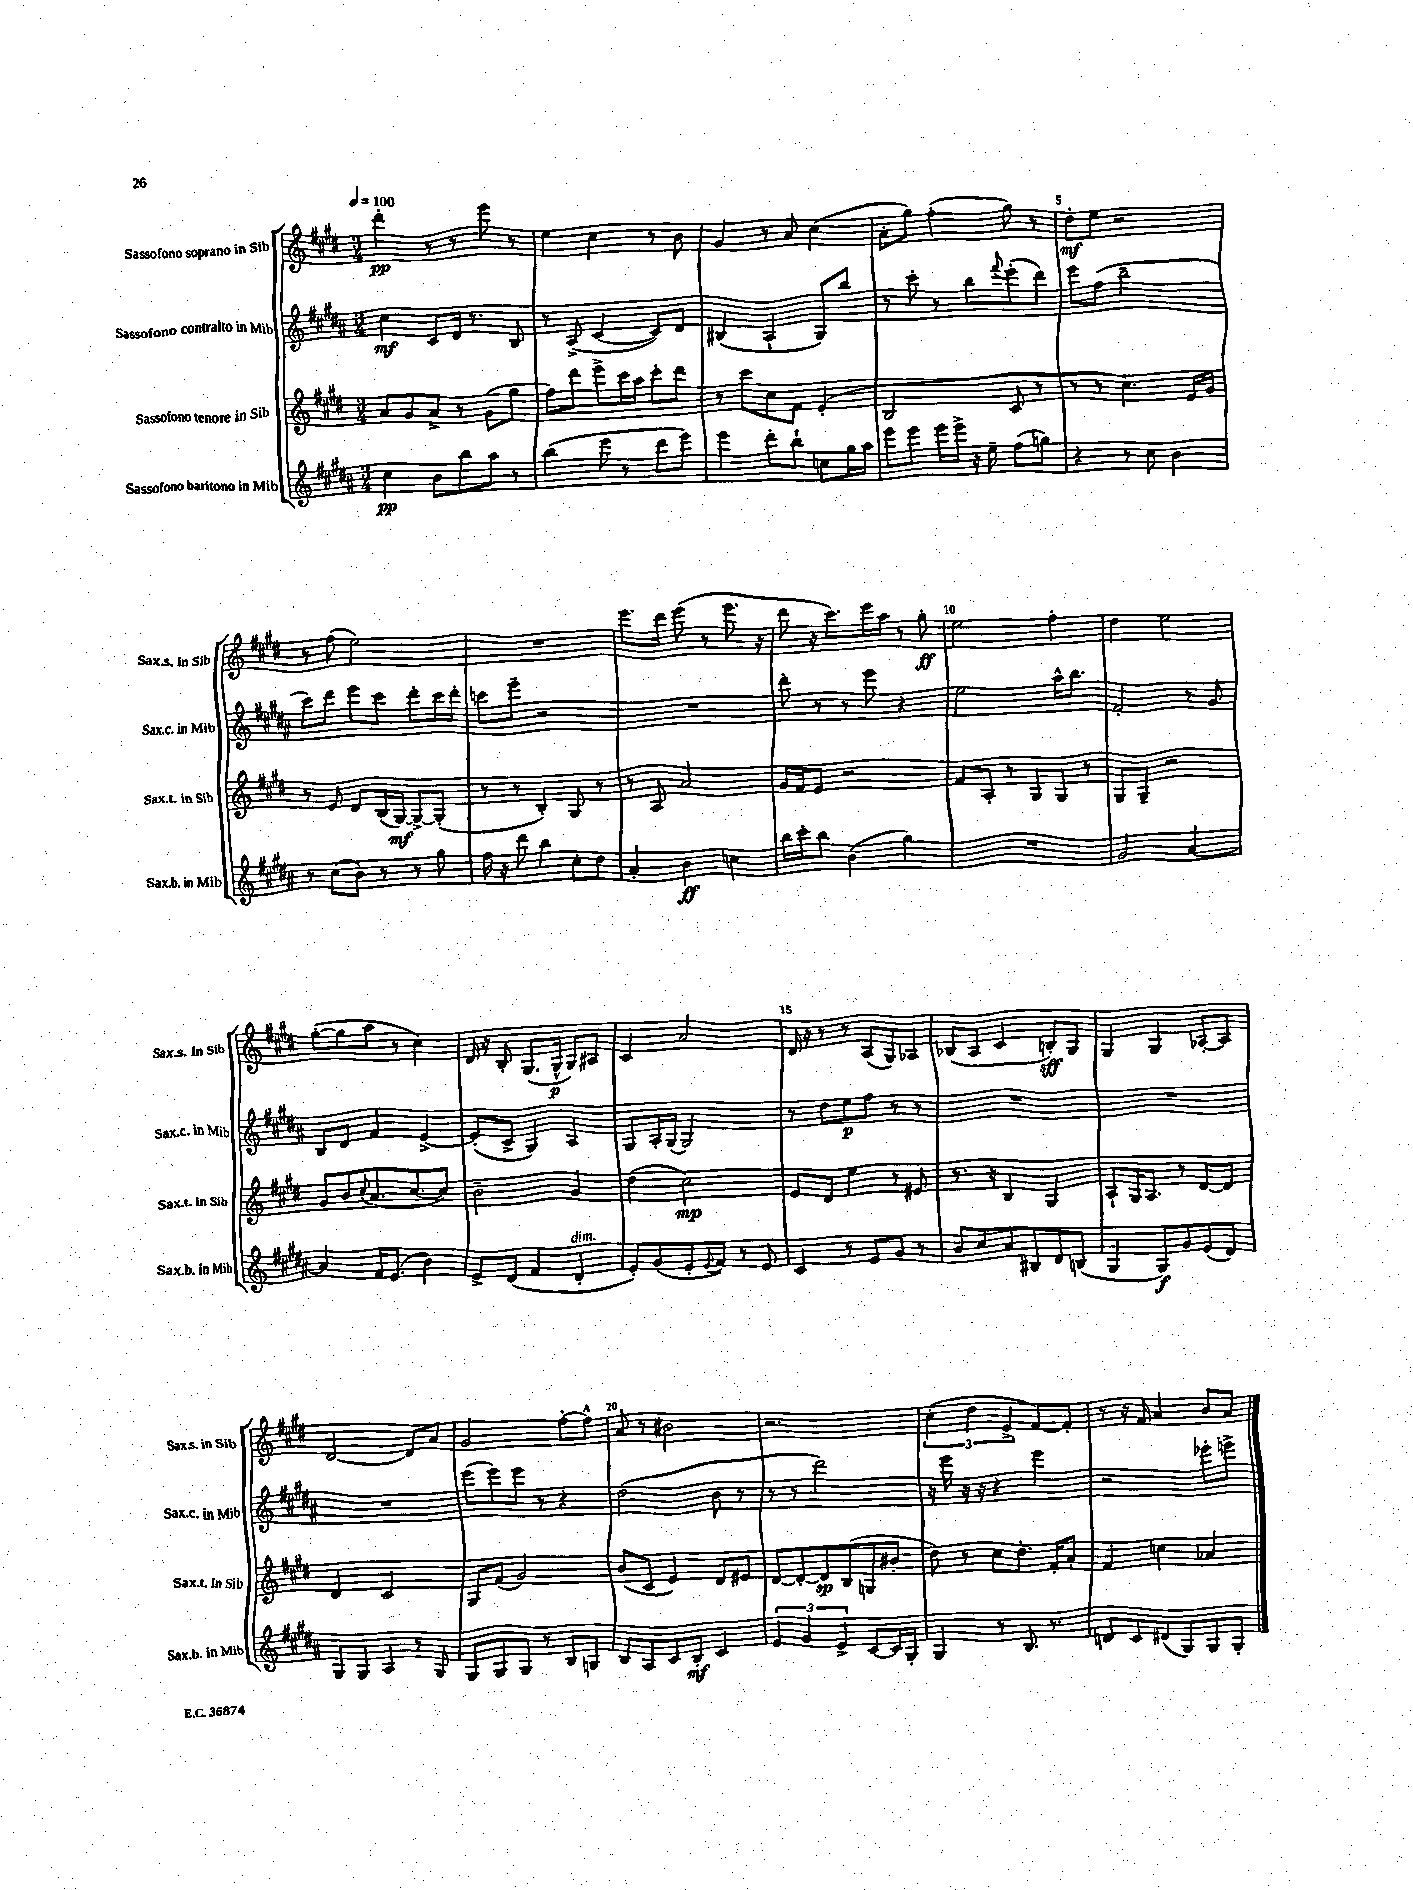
<<
\new StaffGroup <<
\new Staff = "s0" \with { instrumentName = "Sassofono soprano in Sib" shortInstrumentName = "Sax.s. in Sib" } {
    \clef treble \key e \major \numericTimeSignature \time 3/4 \tempo 4 = 100
    dis'''4-.\pp r8 r8 e'''8 r8 |
    e''4 cis''4 r8 b'8 |
    gis'4 r8 a'8 cis''4( |
    a'8-. gis''8) fis''4-.( gis''8) r8 |
    dis''8-.\mf e''8 r2 |
    r8 fis''8( e''2) |
    R2. |
    e'''8. dis'''16 e'''8( r8 e'''8. r16 |
    dis'''8 r16 cis'''8.) e'''16 a''16 r8 gis''8-.\ff |
    e''2 fis''4-. |
    dis''4 e''2 |
    gis''8~-.( gis''8 a''8 r8 cis''4) |
    dis'16 r16 b8-. gis8.( gis16-^\p gis8) ais8 |
    cis'4 a'2 |
    dis'16 r16 r8 r8 a8( gis8) aes8 |
    bes8( a8 cis'4 b8-.\sff) gis8 |
    gis4 gis4 aes8~-. aes8 |
    dis'2~ dis'8 a'8 |
    gis'2 fis''8~-. fis''8-^ |
    a'8 r8 bis'2 |
    r2. |
    \tuplet 3/2 { cis''4-.( dis''4 e'4-> } fis'8~) fis'8-. |
    r8 r16 fis'16 a'4 b'8 a'8 \bar "|." |
}
\new Staff = "s1" \with { instrumentName = "Sassofono contralto in Mib" shortInstrumentName = "Sax.c. in Mib" } {
    \clef treble \key b \major \numericTimeSignature \time 3/4
    cis''4\mf cis'8 dis'16 r8. b8 |
    r8 ais8->( cis'4~ cis'8) dis'8 |
    bis4( ais4-! gis8) b''8 |
    r8 cis'''8-. r8 b''8 \appoggiatura { fis'''8 } e'''8-.( dis'''8) |
    e'''8 fis''8( b''2-- |
    cis'''8) dis'''8 e'''8 cis'''8 dis'''8-. cis'''16 dis'''16-. |
    c'''8 e'''8-- r2 |
    R2. |
    dis'''8-. r8 r8 e'''8 r4 |
    e''2 ais''16-^ b''8. |
    fis'2-. r8 gis'8 |
    b8 dis'8 fis'4 e'4~-> |
    e'8-.( cis'8-> gis4) ais4 |
    gis8 ais16-. gis16( gis2) |
    r8 dis''8 e''8\p fis''8 r8 r8 |
    R2. |
    R2. |
    R2. |
    e'''8( e'''8) e'''8 r8 r4 |
    dis''2( b'8 r8 |
    r8 r8 dis'''2) |
    r16 e'''16 r16 r16 r4 e'''4 |
    r2 ees'''8-. e'''8-> \bar "|." |
}
\new Staff = "s2" \with { instrumentName = "Sassofono tenore in Sib" shortInstrumentName = "Sax.t. in Sib" } {
    \clef treble \key e \major \numericTimeSignature \time 3/4
    a'8 gis'8 a'8-> r8 gis'8( gis''8 |
    fis''8) dis'''8 e'''8-> cis'''16 a''16 cis'''8-. dis'''8 |
    r8 cis'''8 cis''8 fis'8 e'4-.( |
    b2 cis'8 r8 |
    r8 r8 cis''4.) e'16 gis'16 |
    r8 e'8 dis'8 b16( gis16~\mf) gis8~-> gis8-.( |
    r8 r8 b4-.) gis8 r8 |
    r8 a8 a'2 |
    gis'16 fis'16 e'8 r2 |
    fis'8 a8-. r8 gis8 gis8 r8 |
    gis8 gis8-- r2 |
    gis'8 b'8 \appoggiatura { cis''8 } a'8.( cis''8.~ cis''8) |
    b'2-- gis'4 |
    dis''4( cis''2\mp) |
    e'8 dis'8 e''4 r8 eis'8 |
    r8. r16 b4 gis4 |
    a8-! gis16 a8. r8 dis'8~ dis'8 |
    dis'4 cis'2 |
    gis8 fis'8( gis'2) |
    b'8( cis'8 e'4) dis'8 eis'8 |
    dis'8~ dis'8~-. dis'8\sp b8( g8 bis'8-. |
    dis''8) r8 cis''8 dis''8.-. fis'16-. a'8-. |
    fis'4 c''4 aes'4 \bar "|." |
}
\new Staff = "s3" \with { instrumentName = "Sassofono baritono in Mib" shortInstrumentName = "Sax.b. in Mib" } {
    \clef treble \key b \major \numericTimeSignature \time 3/4
    cis''4\pp b'8 b''8 ais''8 r8 |
    b''4( e'''8 r8 dis'''8 e'''8) |
    e'''4 dis'''8-. b''8-! c''8 gis''16 ais''16 |
    e'''8 e'''8 e'''16 e'''16-> r16 e''16-- fis''8( g''8) |
    r4 r8 cis''8 b'4 |
    r8 cis''8( b'8) r8 r8 gis''8 |
    fis''16 r16 dis'''8 b''4 cis''8-. dis''8 |
    ais'4-. b'4\ff c''4 |
    b''16 cis'''16-. b''8 b'4( gis''4) |
    R2. |
    gis'2 ais'4~ |
    ais'4 fis'16 e'8.( b'4) |
    e'8-> dis'8( fis'4 dis'4-.^\markup { \italic "dim." } |
    e'8-.) gis'8( e'8-. \appoggiatura { e'8 } fis'8) r8 e'8 |
    cis'4 r8 e'8 gis'8 r8 |
    b'8 cis''8 ais'8 bis8 dis'8 b8( |
    gis4 gis8\f) gis'8 e'8( dis'8) |
    gis8 gis8 ais4 r8 gis8 |
    gis8 gis8 gis8 r8 b8 g8 |
    b8 ais8 cis'8 b8-.\mf cis'4 |
    \tuplet 3/2 { e'4 gis'4 e'4-> } cis'8~ cis'16 gis16-. |
    gis4 r8 b8. r8. |
    d'8 cis'8 dis'8( gis8) gis8 gis8-. \bar "|." |
}
>>
>>
\layout { \context { \Score \override BarNumber.break-visibility = ##(#f #t #t) barNumberVisibility = #(every-nth-bar-number-visible 5) } }
